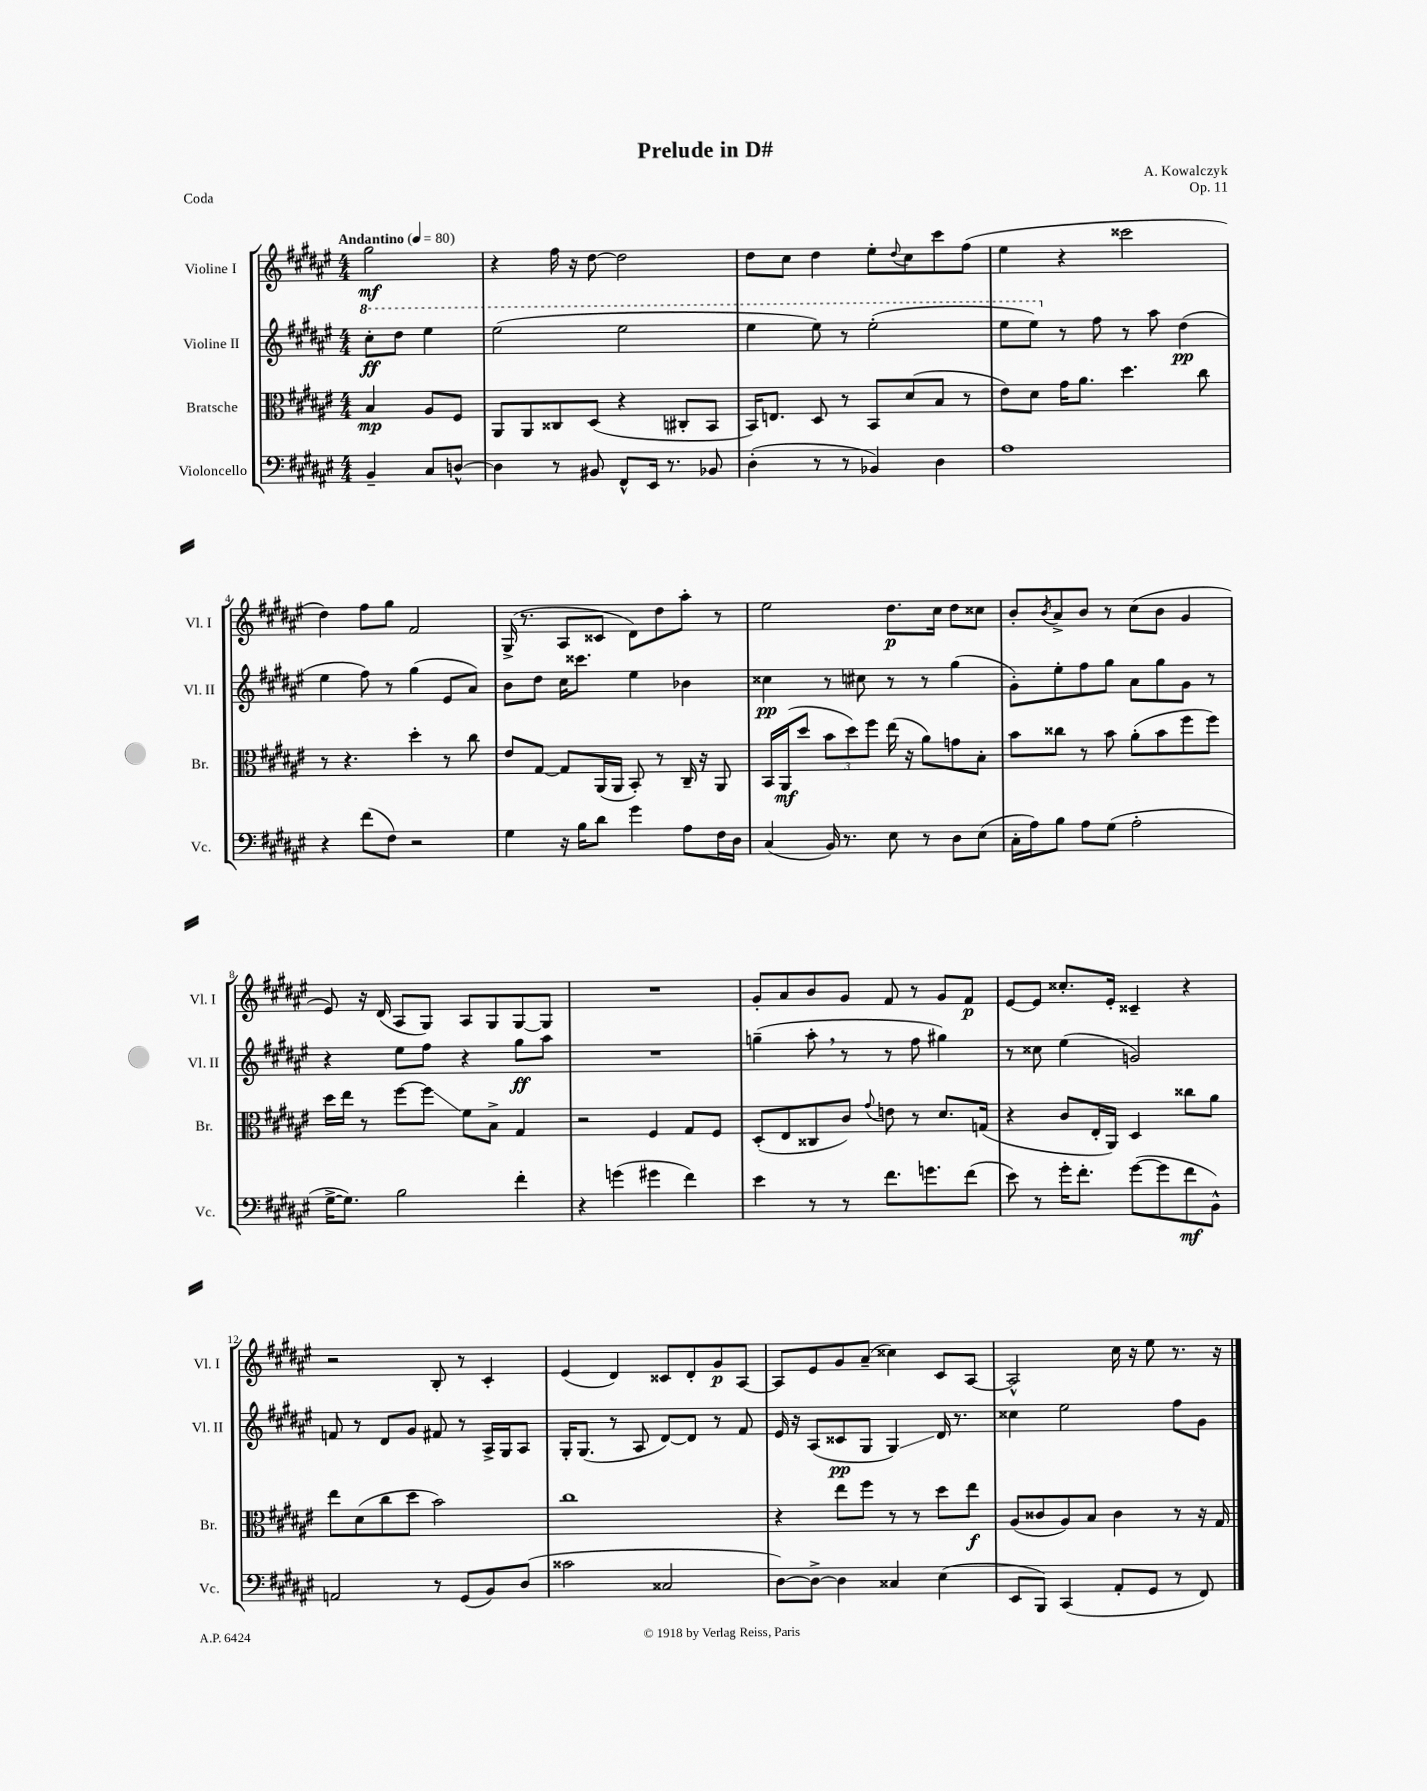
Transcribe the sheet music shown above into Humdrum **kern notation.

**kern	**kern	**kern	**kern
*staff4	*staff3	*staff2	*staff1
*clefF4	*clefC3	*clefG2	*clefG2
*k[f#c#g#d#a#e#]	*k[f#c#g#d#a#e#]	*k[f#c#g#d#a#e#]	*k[f#c#g#d#a#e#]
*M4/4	*M4/4	*M4/4	*M4/4
*MM80	*MM80	*MM80	*MM80
4BB~	4B	8ccc#'	2gg#
.	.	8ddd#	.
8C#	8A#	4eee#	.
[8D^^	8F#	.	.
=	=	=	=
4D]	8AA#	(2eee#	4r
.	8AA#	.	.
8r	8C##	.	16ff#
.	.	.	16r
8BB#	(8D#	.	[8dd#
8FF#^^	4r	2eee#	2dd#]
16EE#	.	.	.
8.r	.	.	.
.	8C#'	.	.
8BB-	8BB	.	.
=	=	=	=
(4D#'	16BB)	4eee#	8dd#
.	8.E	.	.
.	.	.	8cc#
8r	8D#	8eee#)	4dd#
8r	8r	8r	.
4BB-)	8BB	(2eee#'	8ee#'
.	.	.	8qqdd#
.	(8d#	.	8cc#
4D#	8B	.	8ccc#
.	8r	.	(8ff#
=	=	=	=
1A#	8e#)	8eee#	4ee#
.	8d#	8eee#)	.
.	16g#	8r	4r
.	8.a#	.	.
.	.	8ff#	.
.	4.dd#	8r	2ccc##
.	.	8aa#	.
.	.	(4dd#	.
.	8cc#	.	.
=	=	=	=
4r	8r	4ee#	4dd#)
.	4.r	.	.
(8f#	.	8ff#)	8ff#
8F#)	.	8r	8gg#
2r	4dd#'	(4gg#	2f#
.	8r	8e#	.
.	8cc#	8a#)	.
=	=	=	=
4G#	8e#	8b	(16G#^
.	.	.	8.r
.	[8G#	8dd#	.
16r	8G#]	16cc#	8A#
16B	.	8.ccc##	.
8d#	(16AA#	.	8c##
.	16AA#	.	.
4g#	8BB')	4ee#	8d#)
.	8r	.	8dd#
8A#	16C#~	4b-	8aa#'
.	16r	.	.
16F#	8AA#	.	8r
16D#	.	.	.
=	=	=	=
(4C#	16BB	4cc##	2ee#
.	(16AA#	.	.
.	8dd#	.	.
16BB)	12b	8r	.
8.r	.	.	.
.	12dd#)	.	.
.	.	8cc#	.
.	12ff#	.	.
8E#	(16ee#	8r	8.dd#
.	16r	.	.
8r	8a#)	8r	.
.	.	.	16cc#
8D#	8g	(4gg#	8dd#
(8E#	8B'	.	8cc##
=	=	=	=
16C#'	8b	8g#')	8b'
16A#)	.	.	.
.	.	.	8qb
8B	8cc##	8ee#'	8a#^
8A#	8r	8ff#	8b
(8G#	8b	8gg#	8r
2A#'	(8a#'	8a#	(8cc#
.	8b	8gg#	8b
.	8ff#	8g#	4g#
.	8ff#)	8r	.
=	=	=	=
[16G#^	16dd#	4r	8e#)
8.G#])	16ee#	.	.
.	8r	.	16r
.	.	.	(16d#
2B	[8ff#	8ee#	8A#
.	8ff#]	8ff#	8G#)
.	8f#	4r	8A#
.	8B^	.	8G#
4f#'	4G#	8gg#	[8G#
.	.	8aa#	8G#]
=	=	=	=
4r	2r	1r	1r
(4g	.	.	.
4g#	4F#	.	.
4f#)	8G#	.	.
.	8F#	.	.
=	=	=	=
4e#	(8D#'	(4gg~	8g#'
.	8E#	.	8a#
8r	8C##	8aa#'	8b
8r	8c#)	8r	8g#
.	8qqg#	.	.
8.f#	8e	8r	8f#
.	8r	8ff#	8r
8.g	.	.	.
.	8.d#	4gg#)	8g#
(8f#	.	.	8f#
.	(16G	.	.
=	=	=	=
8e#)	4r	8r	[8e#
8r	.	8cc##	8e#]
16g#'	8c#	(4ee#	8.cc##'
8.f#'	.	.	.
.	16E#'	.	.
.	16AA#)	.	16e#'
([8g#	4D#	2g)	4c##~
8g#]	.	.	.
8f#	8cc##	.	4r
8BB^^)	8a#	.	.
=	=	=	=
2AA	8ee#	8f	2r
.	(8d#	8r	.
.	8cc#	8d#	.
.	8dd#	8g#	.
8r	2b)	8f#	8B'
(8GG#	.	8r	8r
8BB)	.	16A#^	4c#'
.	.	16G#	.
(8D#	.	8A#	.
=	=	=	=
2c##	1cc#	16G#'	(4e#
.	.	(8.G#	.
.	.	8r	4d#)
.	.	8A#	.
2C##	.	[8d#)	8c##
.	.	8d#]	8d#'
.	.	8r	8g#
.	.	8f#	[8A#
=	=	=	=
[8D#)	4r	16e#	8A#]
.	.	16r	.
8D#^_	.	(8A#	8e#
4D#]	8ee#	8c##	8g#
.	8ff#	8G#	(8a#~
4C##	8r	4G#)	4cc##)
.	8r	.	.
(4E#	8dd#	16d#	8c#
.	.	8.r	.
.	8ee#	.	[8A#
=	=	=	=
8EE#	(8A#	4cc##	2A#^^]
8BBB)	8c##	.	.
(4CC#	8A#)	2ee#	.
.	8B	.	.
8AA#'	4c##	.	16cc#
.	.	.	16r
8GG#	.	.	8ee#
8r	8r	8ff#	8.r
8FF#)	16r	8g#	.
.	16G#	.	16r
==	==	==	==
*-	*-	*-	*-
